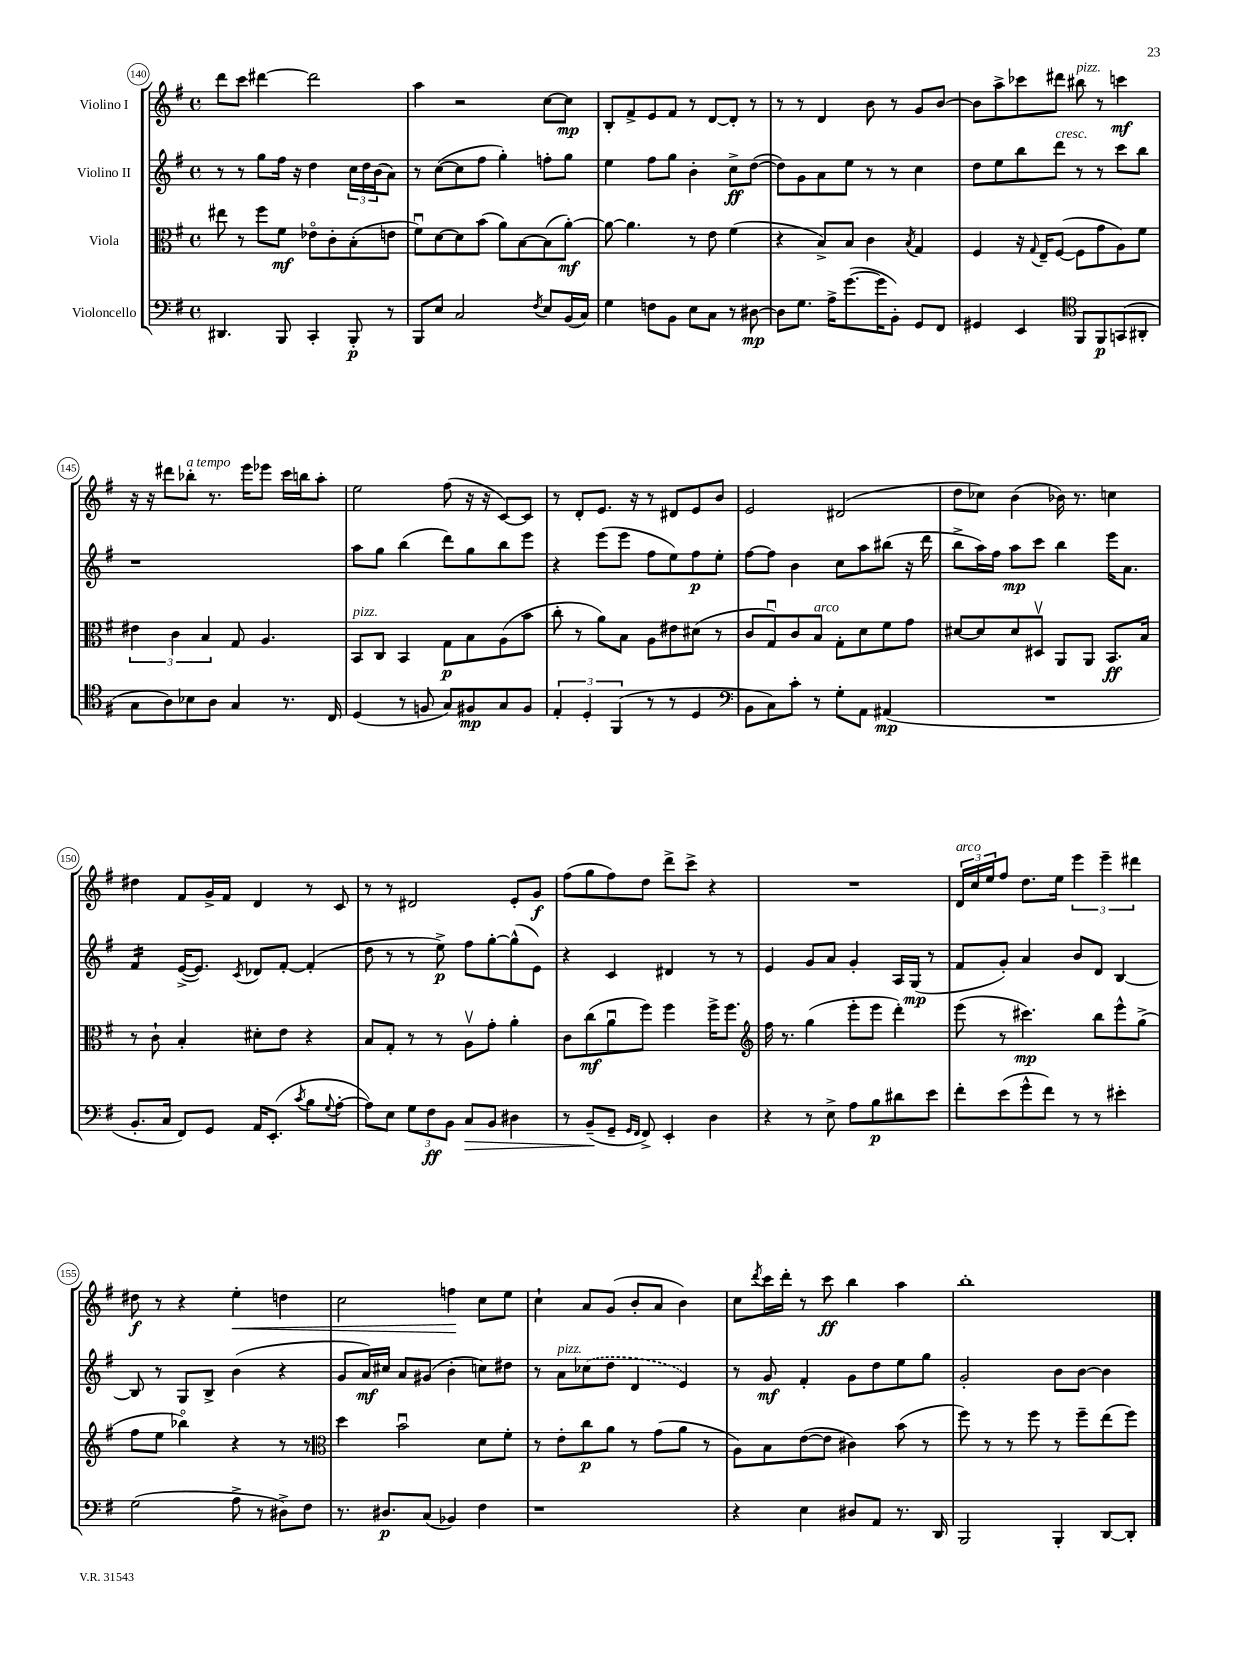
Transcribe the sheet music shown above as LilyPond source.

<<
\new StaffGroup <<
\new Staff = "s0" \with { instrumentName = "Violino I" } {
    \clef treble \key g \major \defaultTimeSignature \time 4/4
    d'''8 c'''8 dis'''4~ dis'''2 |
    a''4 r2 c''8~ c''8\mp |
    b8-. fis'8-> e'8 fis'8 r8 d'8~ d'8-. r8 |
    r8 r8 d'4 b'8 r8 g'8 b'8~ |
    b'8 a''8-> ces'''8 dis'''8 bis''8^\markup { \italic "pizz." } r8 c'''4\mf |
    r16 r16 dis'''8 bes''8-.^\markup { \italic "a tempo" } r8. e'''16 ees'''8 c'''16 b''16 a''8-. |
    e''2 fis''8( r16 r16 c'8~) c'8 |
    r8 d'8-. e'8. r16 r8 dis'8 e'8 b'8 |
    e'2 dis'2( |
    d''8 ces''8) b'4( bes'16) r8. c''4 |
    dis''4 fis'8 g'16-> fis'16 d'4 r8 c'8 |
    r8 r8 dis'2 e'8-. g'8\f |
    fis''8( g''8 fis''8) d''8 d'''8-> c'''8-> r4 |
    R1 |
    \tuplet 3/2 { d'16^\markup { \italic "arco" } c''16 e''16 } fis''8 d''8. e''16 \tuplet 3/2 { e'''4 e'''4-- dis'''4 } |
    dis''8\f r8 r4 e''4-.\< d''4 |
    c''2 f''4\! c''8 e''8 |
    c''4-! a'8 g'8( b'8-. a'8 b'4) |
    c''8 \acciaccatura { d'''8 } c'''16 d'''16-. r8 c'''8\ff b''4 a''4 |
    b''1-. \bar "|." |
}
\new Staff = "s1" \with { instrumentName = "Violino II" } {
    \clef treble \key g \major \defaultTimeSignature \time 4/4
    r8 r8 g''8 fis''16 r16 d''4 \tuplet 3/2 { c''16 d''16 b'16( } a'8) |
    r8 c''8~( c''8 fis''8 g''4-.) f''8-. g''8 |
    e''4 fis''8 g''8 b'4-. c''8->\ff d''8~( |
    d''8) g'8 a'8 e''8 r8 r8 c''4 |
    d''8 e''8 b''8 d'''8^\markup { \italic "cresc." } r8 r8 c'''8 b''8 |
    r1 |
    a''8 g''8 b''4( d'''8) g''8 b''8 e'''8 |
    r4 e'''8( e'''8 fis''8 e''8) fis''8\p e''8-. |
    fis''8~ fis''8 b'4 c''8 a''8 bis''8( r16 d'''16 |
    b''8-> a''16) fis''16 a''8\mp c'''8 b''4 e'''16 a'8. |
    fis'4:16 e'16~->( e'8.) \acciaccatura { c'8 } des'8 fis'8~-. fis'4-.( |
    d''8 r8 r8 e''8->\p) fis''8 g''8~-. g''8-^( e'8) |
    r4 c'4 dis'4 r8 r8 |
    e'4 g'8 a'8 g'4-. a16 g16\mp( r8 |
    fis'8 g'8-.) a'4 b'8 d'8 b4~ |
    b8 r8 g8 b8-> b'4( r4 |
    g'8 a'16\mf) cis''16 a'8 gis'8( b'4-. c''8) dis''8 |
    r8 a'8^\markup { \italic "pizz." } \once \slurDashed ces''8( d''8 d'4 e'4) |
    r8 g'8\mf fis'4-. g'8 d''8 e''8 g''8 |
    g'2-. b'8 b'8~ b'4 \bar "|." |
}
\new Staff = "s2" \with { instrumentName = "Viola" } {
    \clef alto \key g \major \defaultTimeSignature \time 4/4
    eis''8 r8 fis''8 fis'8\mf ees'8\flageolet c'8-. b8-.( e'8 |
    fis'8\downbow) d'8~ d'8 b'8( a'8) b8~ b8( a'8~-.\mf) |
    a'8~ a'4. r8 e'8 fis'4( |
    r4 b8->) b8 c'4 \acciaccatura { b8 } g4 |
    fis4 r16 \appoggiatura { g8 } e16-- fis8~( fis8 g'8 a8) fis'8 |
    \tuplet 3/2 { eis'4 c'4 b4 } g8 a4. |
    b,8^\markup { \italic "pizz." } c8 b,4 g8\p b8 a8( b'8 |
    c''8-. r8 a'8) b8 a8 eis'8 dis'8( r8 |
    c'8 g8\downbow) c'8 b8^\markup { \italic "arco" } g8-. d'8 fis'8 g'8 |
    dis'8~ dis'8 dis'8 dis8\upbow a,8 a,8 b,8.\ff b16 |
    r8 c'8-! b4-. dis'8-. e'8 r4 |
    b8 g8-. r8 r8 a8\upbow g'8-. a'4-. |
    c'8 c''8\mf( a'8\downbow fis''8) fis''4 fis''16-> fis''8. |
    \clef treble fis''16 r8. g''4( e'''8-. e'''8 d'''4-.) |
    e'''8( r8 cis'''4.\mp) b''8 e'''8-^ g''8->( |
    fis''8 e''8 bes''4\flageolet) r4 r8 r8 |
    \clef alto d''4 b'2\downbow d'8 fis'8-. |
    r8 e'8-. c''8\p a'8 r8 g'8( a'8 r8 |
    a8) b8 e'8~( e'8 cis'4) b'8( r8 |
    fis''8) r8 r8 fis''8 r8 fis''8-- e''8( fis''8) \bar "|." |
}
\new Staff = "s3" \with { instrumentName = "Violoncello" } {
    \clef bass \key g \major \defaultTimeSignature \time 4/4
    dis,4. b,,8 c,4-. b,,8-.\p r8 |
    b,,8 e8 c2 \acciaccatura { fis8 } e8 b,16( c16) |
    g4 f8 b,8 e8 c8 r8 dis8~\mp |
    dis8 g8. a16-> g'8.~( g'16 b,8-.) g,8 fis,8 |
    gis,4 e,4 \clef tenor fis,8 fis,8\p g,8( ais,8-. |
    g8 a8) bes8 a8 g4 r8. c16 |
    d4( r8 f8 g8) fis8\mp g8 fis8 |
    \tuplet 3/2 { e4-. d4-. fis,4( } r8 r8 d4 |
    \clef bass b,8 c8) c'8-. r8 g8-. a,8 ais,4\mp( |
    R1 |
    b,8.-. c16 fis,8) g,8 a,16 e,8.-.( \acciaccatura { c'8 } b8 \appoggiatura { g8 } a8~-. |
    a8) e8 \tuplet 3/2 { g8 fis8\ff b,8 } c8\> b,8 dis4 |
    r8 b,8--\!( g,8-- \grace { g,16 fis,16 } fis,8->) e,4-. d4 |
    r4 r8 e8-> a8 b8\p dis'8 e'8 |
    fis'8-. e'8( g'8-^ fis'8) r8 r8 eis'4-. |
    g2( a8-> r8 dis8->) fis8 |
    r8. dis8.\p c8( bes,4) fis4 |
    r1 |
    r4 e4 dis8 a,8 r8. d,16 |
    b,,2 b,,4-. d,8~ d,8-. \bar "|." |
}
>>
>>
\layout { \context { \Score currentBarNumber = #140 \override BarNumber.stencil = #(make-stencil-circler 0.1 0.3 ly:text-interface::print) } }
